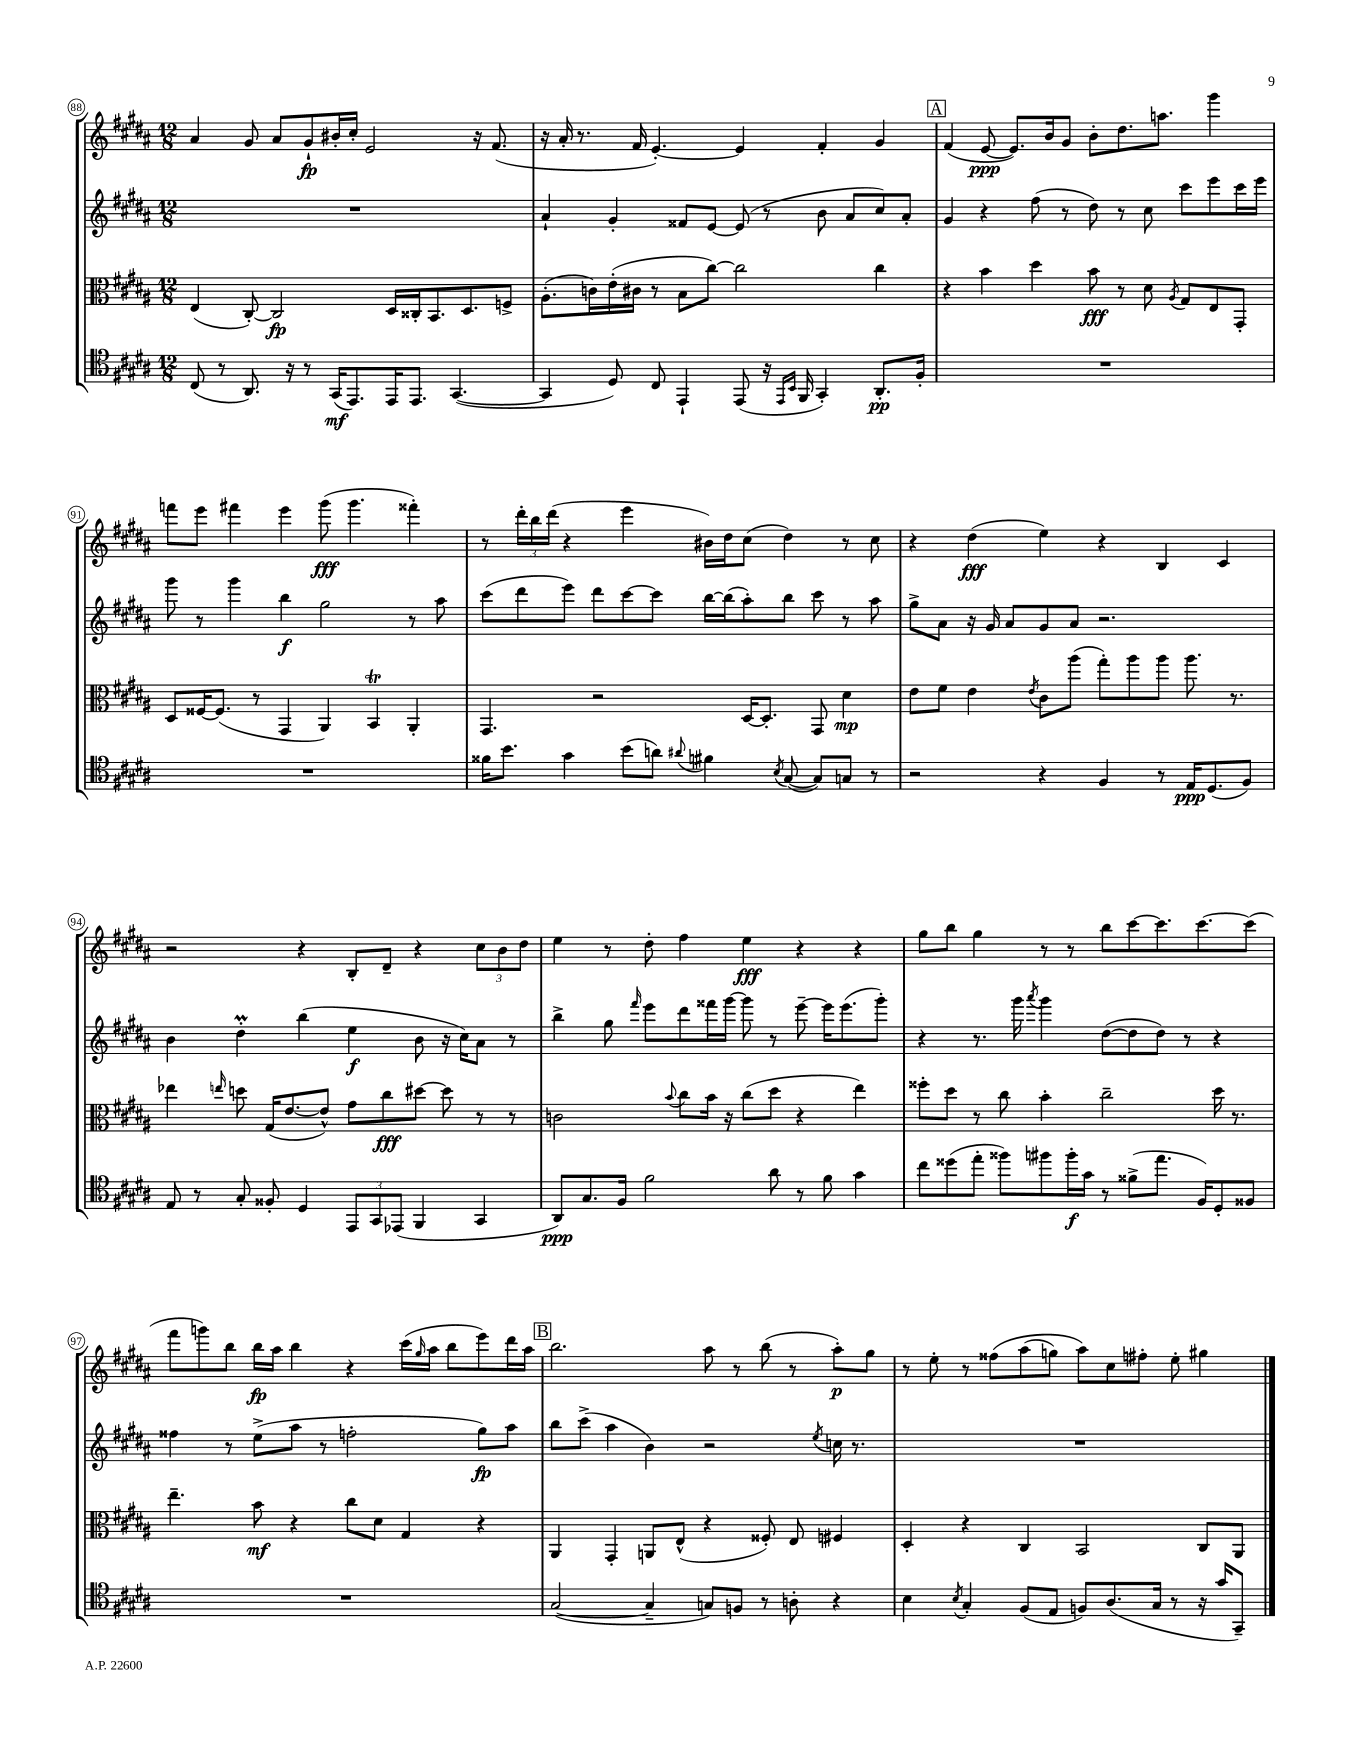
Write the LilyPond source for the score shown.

<<
\new StaffGroup <<
\new Staff = "s0" {
    \clef treble \key b \major \numericTimeSignature \time 12/8
    ais'4 gis'8 ais'8 gis'8-!\fp bis'16-. cis''16-. e'2 r16 fis'8.( |
    r16 ais'16-. r8. fis'16 e'4.~-.) e'4 fis'4-. gis'4 |
    \mark \markup { \box "A" } fis'4( e'8~\ppp e'8.) b'16 gis'8 b'8-. dis''8. a''8. gis'''4 |
    f'''8 e'''8 fis'''4 e'''4 gis'''8\fff( gis'''4. fisis'''4-.) |
    r8 \tuplet 3/2 { dis'''16-. b''16 dis'''16( } r4 e'''4 bis'16) dis''16 cis''8( dis''4) r8 cis''8 |
    r4 dis''4\fff( e''4) r4 b4 cis'4 |
    r2 r4 b8-. dis'8-- r4 \tuplet 3/2 { cis''8 b'8 dis''8 } |
    e''4 r8 dis''8-. fis''4 e''4\fff r4 r4 |
    gis''8 b''8 gis''4 r8 r8 b''8 cis'''8~ cis'''8. cis'''8.~ cis'''8( |
    fis'''8 g'''8) b''8 b''16\fp ais''16 b''4 r4 cis'''16( \grace { gis''16 } ais''16 b''8 e'''8) dis'''16 ais''16 |
    \mark \markup { \box "B" } b''2. ais''8 r8 b''8( r8 ais''8-.\p) gis''8 |
    r8 e''8-. r8 fisis''8\( ais''8( g''8) ais''8\) cis''8 fis''8-. e''8-. gis''4 \bar "|." |
}
\new Staff = "s1" {
    \clef treble \key b \major \numericTimeSignature \time 12/8
    R1. |
    ais'4-! gis'4-. fisis'8 e'8~ e'8( r8 b'8 ais'8 cis''8) ais'8-. |
    \mark \markup { \box "A" } gis'4 r4 fis''8( r8 dis''8) r8 cis''8 cis'''8 e'''8 cis'''16 e'''16 |
    gis'''8 r8 gis'''4 b''4\f gis''2 r8 ais''8 |
    cis'''8( dis'''8 e'''8) dis'''8 cis'''8~ cis'''8 b''16~ b''16( ais''8-.) b''8 cis'''8 r8 ais''8 |
    gis''8-> ais'8 r16 gis'16 ais'8 gis'8 ais'8 r2. |
    b'4 dis''4-.\prall b''4( e''4\f b'8 r16 cis''16) ais'8 r8 |
    b''4-> gis''8 \grace { fis'''16 } e'''8 dis'''8 fisis'''16 gis'''16~ gis'''8 r8 e'''8~-- e'''16 e'''8.( gis'''8-.) |
    r4 r8. gis'''16 \acciaccatura { ais'''8 } gis'''4 dis''8~( dis''8 dis''8) r8 r4 |
    fisis''4 r8 e''8->( ais''8 r8 f''2-. gis''8\fp) ais''8 |
    \mark \markup { \box "B" } b''8 cis'''8->( ais''4 b'4) r2 \acciaccatura { e''8 } c''16 r8. |
    R1. \bar "|." |
}
\new Staff = "s2" {
    \clef alto \key b \major \numericTimeSignature \time 12/8
    e4( cis8~-.) cis2\fp dis16 cisis16-. b,8. dis8. f8-> |
    ais8.-.( c'16) e'16-.( cis'16 r8 b8 cis''8~) cis''2 cis''4 |
    \mark \markup { \box "A" } r4 b'4 dis''4 b'8\fff r8 dis'8 \acciaccatura { ais8 } gis8 e8 gis,8-. |
    dis8 fisis16~ fisis8.( r8 gis,4 ais,4) b,4\trill ais,4-. |
    gis,4. r2 dis16~ dis8.-. gis,8 dis'4\mp |
    e'8 fis'8 e'4 \acciaccatura { e'8 } cis'8 ais''8( gis''8-.) ais''8 ais''8 ais''8. r8. |
    ees''4 \grace { e''16 } d''8 gis16( e'8.~ e'8-^) gis'8 cis''8\fff dis''8~ dis''8 r8 r8 |
    c'2 \appoggiatura { b'8 } cis''8 b'16 r16 cis''8( dis''8 r4 e''4) |
    fisis''8-. dis''8 r8 cis''8 b'4-. cis''2-- dis''16 r8. |
    e''4.-- b'8\mf r4 cis''8 dis'8 gis4 r4 |
    \mark \markup { \box "B" } ais,4 gis,4-. a,8 e8-^( r4 fisis8-.) e8 fis4 |
    dis4-. r4 cis4 b,2 cis8 ais,8 \bar "|." |
}
\new Staff = "s3" {
    \clef tenor \key b \major \numericTimeSignature \time 12/8
    cis8( r8 ais,8.) r16 r8 gis,16\mf( e,8.) e,16 e,8. gis,4.~( |
    gis,4 dis8) cis8 e,4-! e,8( r16 \grace { e,16 b,16 } fis,16 gis,4-.) ais,8.-.\pp fis16-. |
    \mark \markup { \box "A" } R1. |
    R1. |
    fisis'16 b'8. gis'4 b'8( a'8) \appoggiatura { ais'8 } fis'4 \acciaccatura { b8 } gis8~( gis8) g8 r8 |
    r2 r4 fis4 r8 e16\ppp dis8.( fis8) |
    e8 r8 gis8-. fisis8-. dis4 \tuplet 3/2 { e,8 gis,8 ees,8( } fis,4 gis,4 |
    ais,8\ppp) gis8. fis16 fis'2 ais'8 r8 fis'8 gis'4 |
    cis''8 disis''8( e''8-. fisis''8) fis''8 fis''16-.\f gis'16 r8 fisis'8->( e''8. fis16) dis8-. fisis8 |
    R1. |
    \mark \markup { \box "B" } gis2~( gis4-- g8) f8 r8 a8-. r4 |
    b4 \acciaccatura { b8 } gis4-. fis8( e8 f8) ais8.( gis16 r8 r16 gis'16 gis,8--) \bar "|." |
}
>>
>>
\layout { \context { \Score currentBarNumber = #88 \override BarNumber.stencil = #(make-stencil-circler 0.1 0.3 ly:text-interface::print) } }
